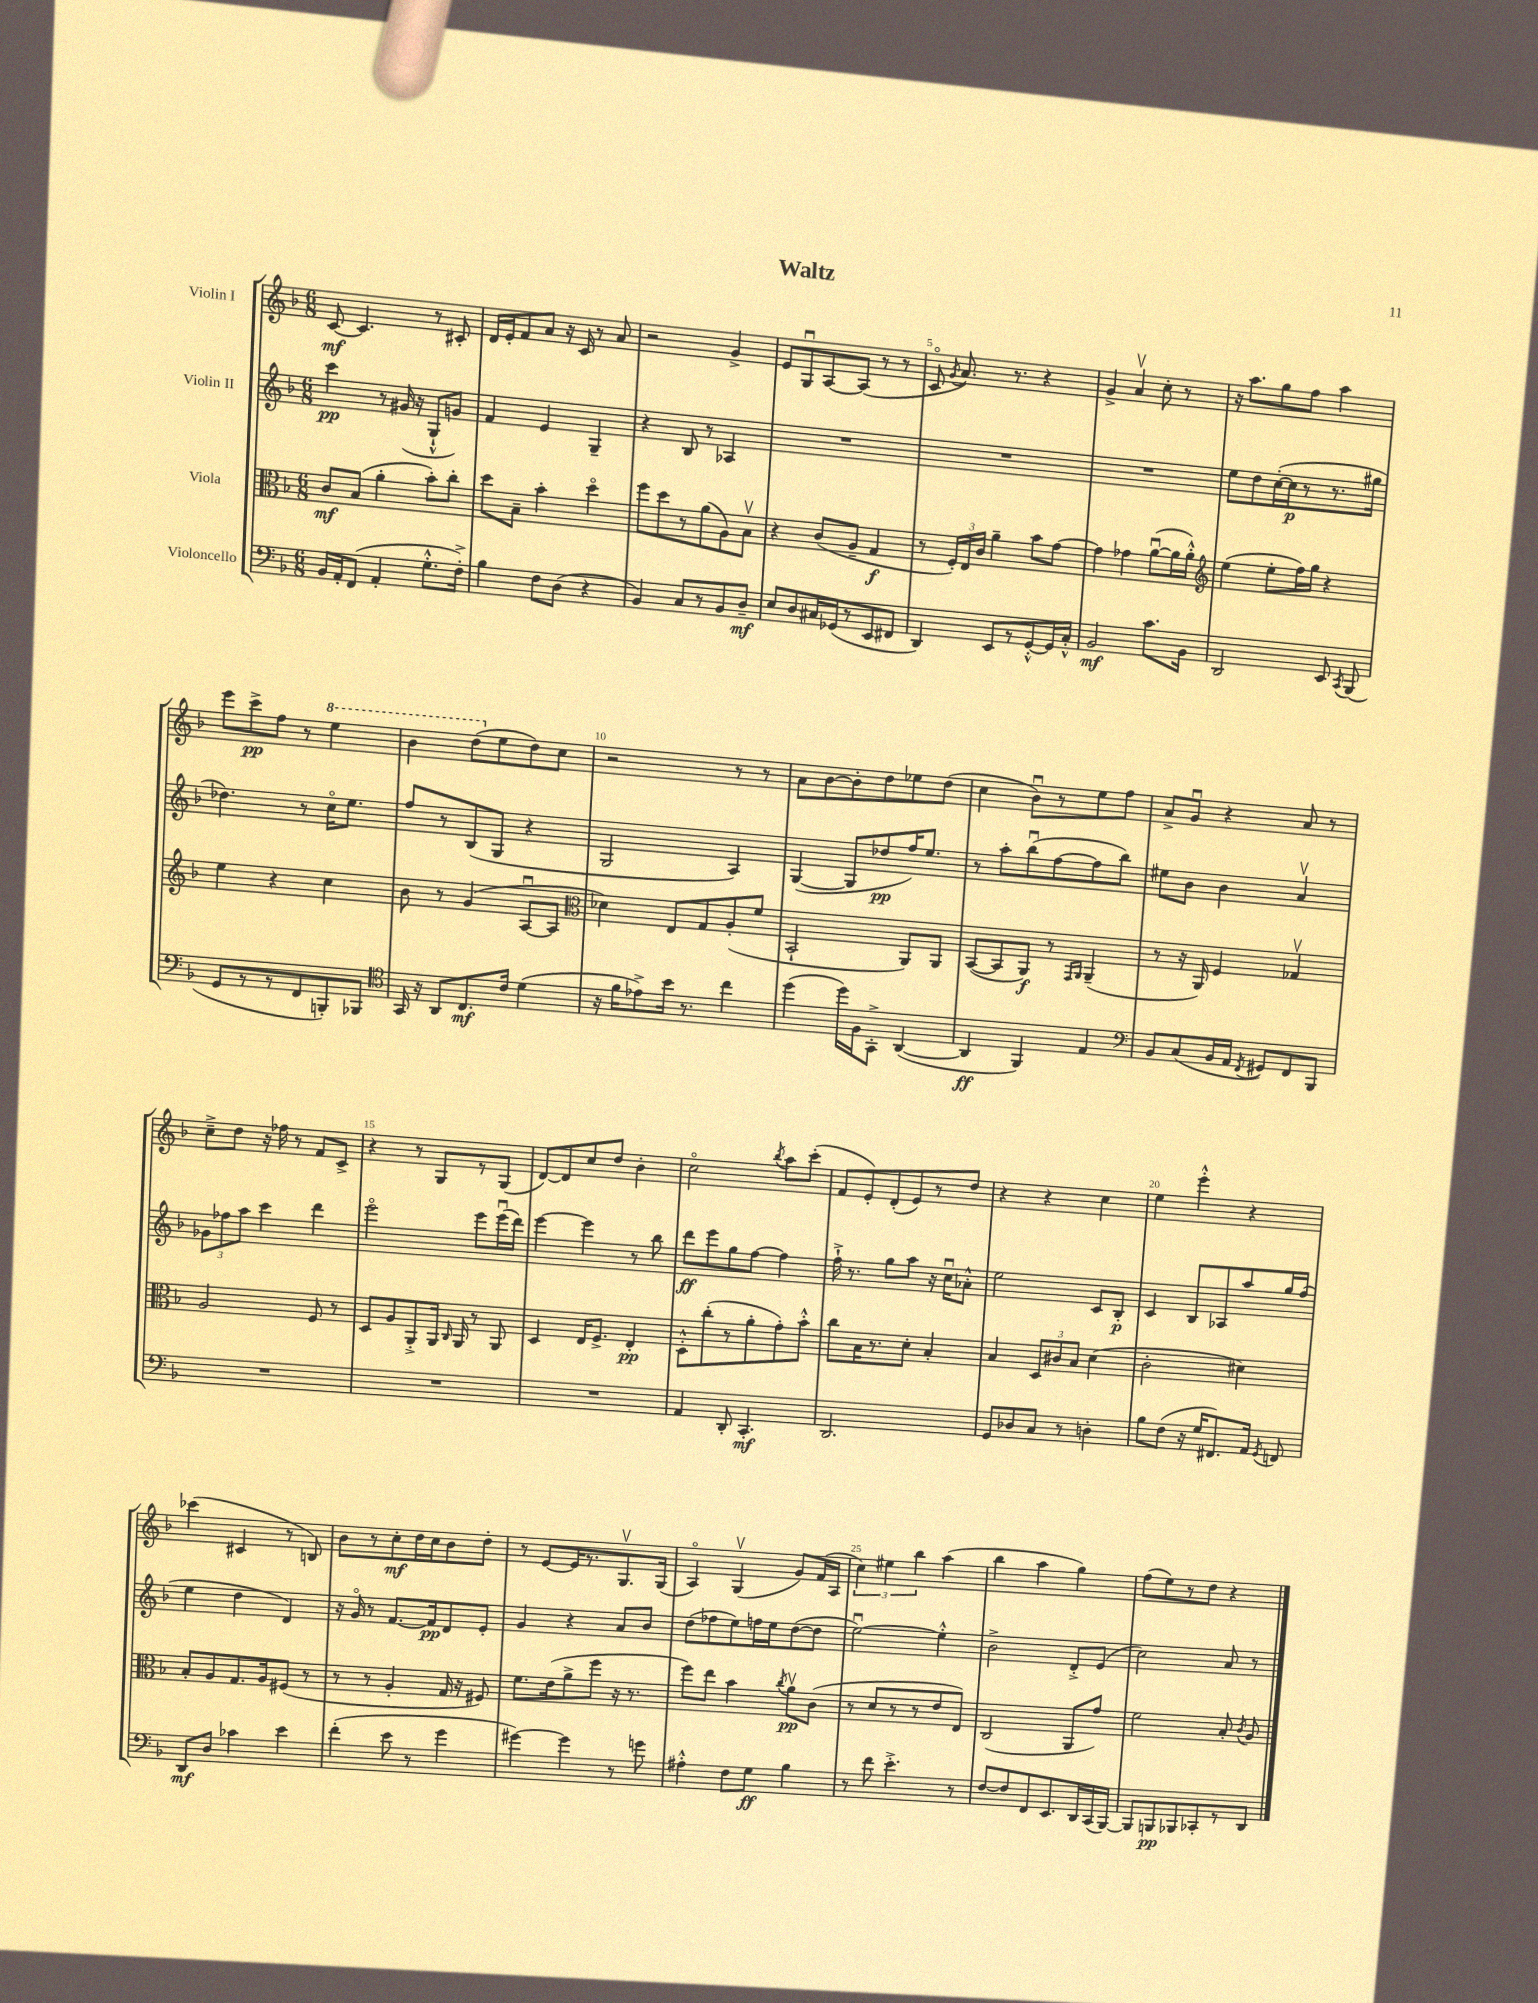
\header { title = "Waltz" }
<<
\new StaffGroup <<
\new Staff = "s0" \with { instrumentName = "Violin I" } {
    \clef treble \key f \major \numericTimeSignature \time 6/8
    \autoBeamOff c'8~\mf c'4. r8 cis'8-. |
    d'16[ e'16-. f'8 a'8] r16 c'16 r8 a'8 |
    r2 g'4-> |
    e'8[ g8\downbow a8~ a8]( r8 r8 |
    c'8\flageolet \acciaccatura { g'8 } a'8.) r8. r4 |
    g'4-> a'4\upbow c''8-. r8 |
    r16 a''8.[ g''8 f''8] a''4 |
    e'''8[ c'''8->\pp f''8] r8 \ottava #1 e'''4 |
    bes''4 d'''8[( \ottava #0 e''8 d''8) c''8] |
    r2 r8 r8 |
    a'8[ bes'8~ bes'8-. d''8 ees''8 d''8]( |
    c''4 bes'8[\downbow) r8 e''8 f''8] |
    a'8[-> g'8]\downbow r4 a'8 r8 |
    c''8[---> d''8] r16 fes''16 r8 f'8[ c'8]-> |
    r4 r8 g8[ r8 g8]( |
    d'8[~) d'8 c''8 d''8] bes'4-. |
    c''2\flageolet \acciaccatura { bes''8 } a''8[ c'''8]-.( |
    f'8[ e'8-.) d'8-.( e'8) r8 d''8] |
    r4 r4 c''4 |
    e''4 e'''4-.-^ r4 |
    ces'''4( cis'4 r8 b8) |
    bes'8[ r8 c''8-.\mf d''16 c''16 bes'8 d''8]-. |
    r8 e'8[~ e'16 r8. g8.\upbow g16]( |
    a4\flageolet) g4\upbow( g'8[) f'16( a16] |
    \tuplet 3/2 { c''4) eis''4 bes''4 } a''4( |
    bes''4 a''4 g''4) |
    f''8[( e''8) r8 d''8] r4 \bar "|." |
}
\new Staff = "s1" \with { instrumentName = "Violin II" } {
    \clef treble \key f \major \numericTimeSignature \time 6/8
    \autoBeamOff c'''4\pp r8 gis'16( r16 g8[-!-^ g'8]) |
    f'4 e'4 g4-- |
    r4 bes8 r8 aes4 |
    R2. |
    R2. |
    R2. |
    e''8[ d''8 c''16~-.( c''16\p r8 r8. gis''16] |
    des''4.) r8 c''16[\flageolet e''8.] |
    f''8[ r8 bes8( g8] r4 |
    g2 a4) |
    g4~( g8[ des''8\pp f''16) e''8.] |
    r8 a''8[-. bes''8\downbow( f''8~ f''8 bes''8]) |
    eis''8[ bes'8] bes'4 a'4\upbow |
    \tuplet 3/2 { ges'8[ fes''8 a''8] } c'''4 d'''4 |
    e'''2\flageolet e'''8[ e'''16\downbow( d'''16]) |
    e'''4~ e'''4 r8 bes''8 |
    d'''8[\ff e'''8 g''8 f''8]~ f''4 |
    f''16-!-> r8. g''8[ a''8] r16 c''16[\downbow aes'8]-.-^ |
    e''2 c'8[ bes8]-.\p |
    c'4 bes8[ aes8 a''8 g''16 f''16]( |
    e''4 d''4 d'4) |
    r16 g'16\flageolet r8 f'8.[~ f'16\pp d'8 e'8]-. |
    g'4 r4 a'8[ bes'8] |
    d''8[( fes''8 e''8) f''16 e''16 d''8~( d''8] |
    e''2~\downbow) e''4-.-^ |
    bes'2-> d'8[-.-> e'8]( |
    c''2) a'8 r8 \bar "|." |
}
\new Staff = "s2" \with { instrumentName = "Viola" } {
    \clef alto \key f \major \numericTimeSignature \time 6/8
    \autoBeamOff c'8[\mf bes8]( a'4-. bes'8[-.) c''8]-. |
    d''8[ bes8]-- bes'4-. d''4\flageolet |
    f''8[ d''8 r8 a'8( a8) bes8]\upbow |
    r4 c'8[( a8]-- g4\f |
    r8 \tuplet 3/2 { f16[-.) e16 c'16] } a'4-- bes'8[ g'8]~ |
    g'4 ges'4 a'8[~\downbow( a'16 a'16]-.-^) |
    \clef treble e''4( e''8[-. f''16) g''16] r4 |
    e''4 r4 c''4 |
    bes'8 r8 g'4( a8[~\downbow a8] |
    \clef alto des'4) e8[ g8 a8-.( f'8] |
    bes,2-! a,8[) a,8] |
    bes,8[~( bes,8 a,8]\f) r8 \grace { g,16[ a,16] } a,4--( |
    r8 r16 a,16) f4 ges4\upbow |
    a2 f8 r8 |
    d8[ a8 a,8-.-> a,16] \grace { c16 } a,16 r8 a,8 |
    d4 e16[ f8.]-> e4-.\pp |
    d8[-.-^ c''8-.( r8 a'8-. g'8-.) bes'8]-.-^ |
    c''8[ bes16 r8. d'8]-. bes4-. |
    bes4 \tuplet 3/2 { d8[ cis'8 bes8] } d'4( |
    c'2-. dis'4) |
    bes8[-. a8 g8. a16 fis8]( r8 |
    r8 r8 a4-. g16 r16 fis8) |
    f'8.[ e'16( a'8-> f''8] r16 r8. |
    f''8[) e''8] bes'4 \acciaccatura { c''8 } a'8[\upbow\pp c'8]( |
    r8 d'8[ r8 r8 e'8 e8]) |
    c2( a,8[ g'8]) |
    f'2 bes8-. \acciaccatura { c'8 } a8 \bar "|." |
}
\new Staff = "s3" \with { instrumentName = "Violoncello" } {
    \clef bass \key f \major \numericTimeSignature \time 6/8
    \autoBeamOff bes,16[ a,16-. f,8]( a,4-. g8.[-.-^ f16]-.->) |
    bes4 f8[ d8]( r4 |
    bes,4) c8[ r8 bes,8 d8]--\mf |
    e8[ d8 cis16 ges,16( r8 e,8 fis,8] |
    d,4) e,8[ r8 g,8~-.-^ g,16 c16]-.-^ |
    bes,2\mf c'8.[ bes,16] |
    d,2 e,8 \acciaccatura { c,8 } bes,,8( |
    g,8[ r8 r8 f,8 b,,8-.) bes,,8] |
    \clef tenor g,16 r16 a,8[ c8.\mf c'16] d'4( |
    r16 f'16[ ees'8->) bes'16] r8. c''4 |
    d''4( d''16[) f16 g,8]-.-> a,4~( |
    a,4\ff f,4) e4 |
    \clef bass bes,8[ c8( bes,16 a,16] \acciaccatura { f,8 } gis,8[) f,8 bes,,8] |
    R2. |
    R2. |
    R2. |
    a,4 d,8-. c,4.-.\mf |
    d,2. |
    g,8[ des8 c8] r8 d4-. |
    bes8[ f8]( r16 g16[ fis,8.) a,16] \acciaccatura { g,8 } f,8 |
    d,8[\mf d8] ces'4 e'4 |
    f'4-.( e'8 r8 g'4 |
    gis'4~) gis'4 r8 g'8 |
    ais4-.-^ f8[ g8]\ff bes4 |
    r8 f'8 e'4.-.-> r8 |
    f8[~ f8 f,8 e,8. d,16 c,16( bes,,16]~) |
    bes,,8[ b,,8\pp bes,,8 ces,8-. r8 d,8] \bar "|." |
}
>>
>>
\layout { \context { \Score \override BarNumber.break-visibility = ##(#f #t #t) barNumberVisibility = #(every-nth-bar-number-visible 5) } }
